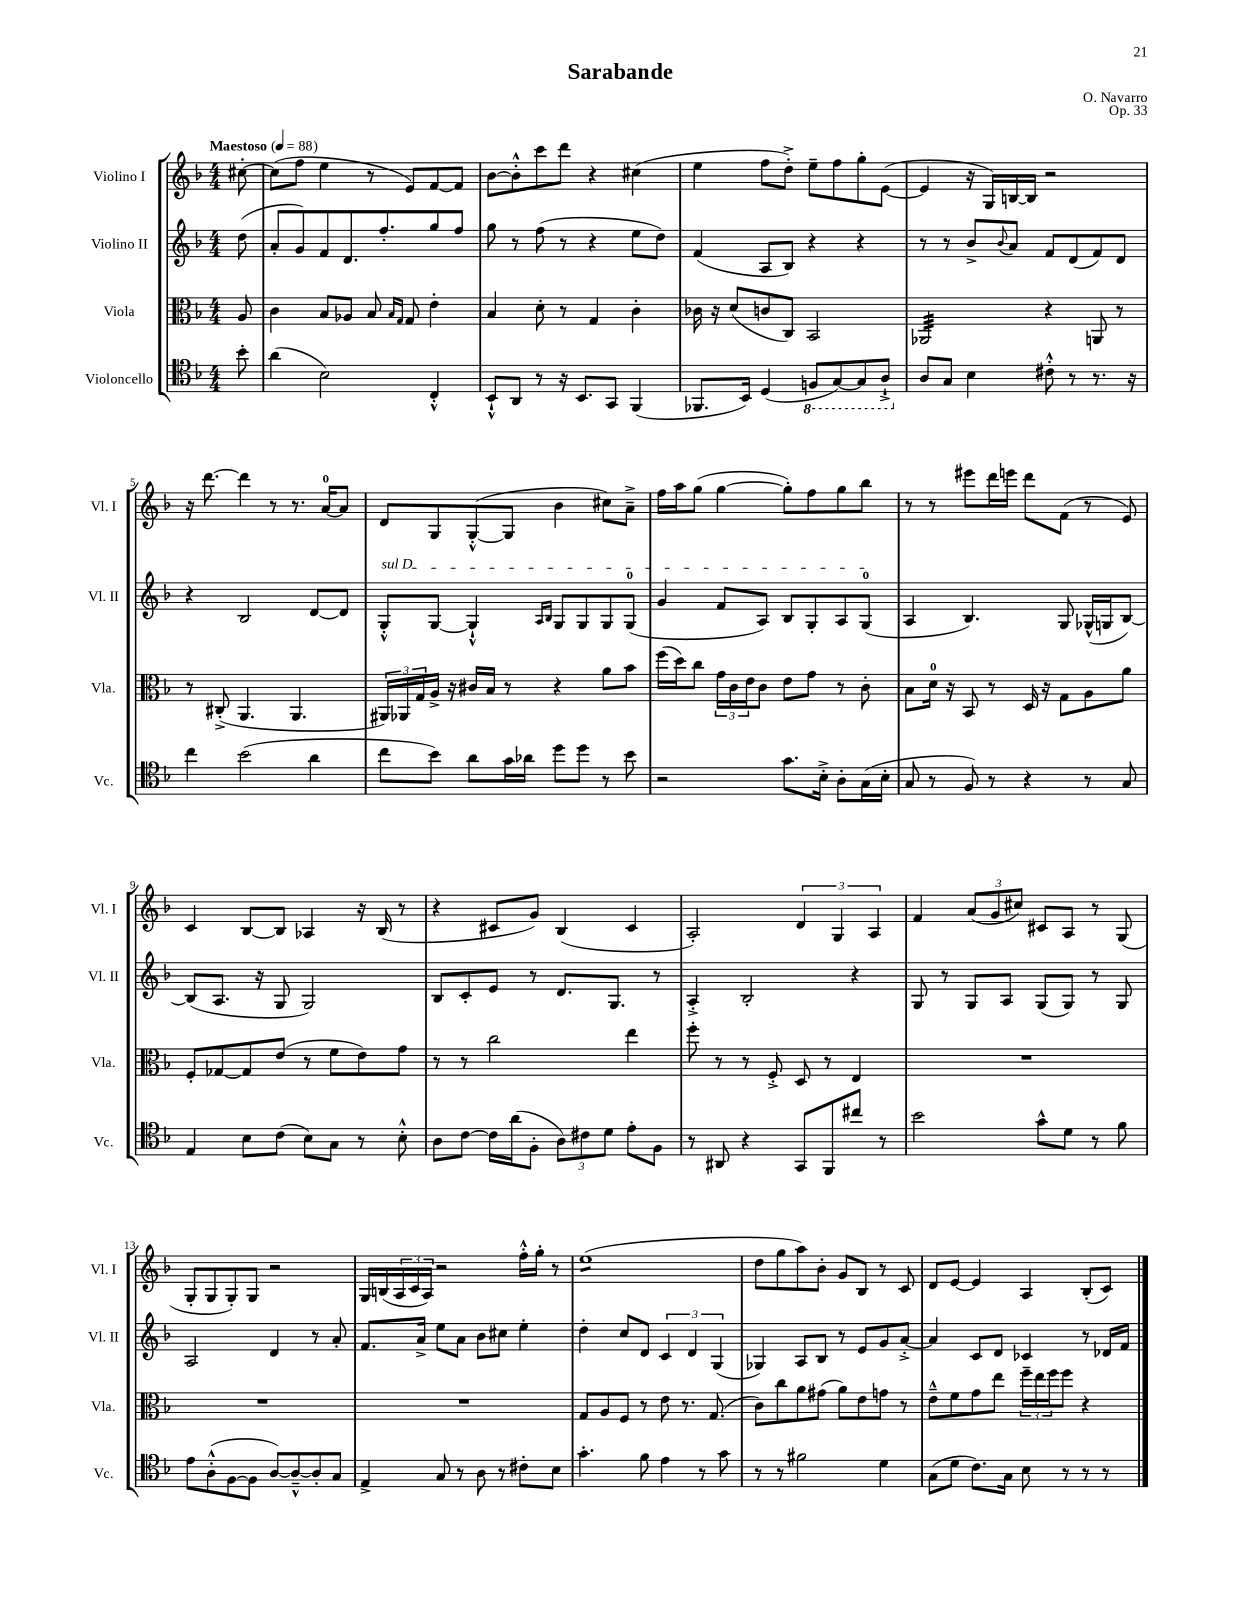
\header { title = "Sarabande" composer = "O. Navarro" opus = "Op. 33" }
<<
\new StaffGroup <<
\new Staff = "s0" \with { instrumentName = "Violino I" shortInstrumentName = "Vl. I" } {
    \clef treble \key f \major \numericTimeSignature \time 4/4 \partial 8 \tempo "Maestoso" 4 = 88
    cis''8~-. |
    cis''8( f''8 e''4 r8 e'8) f'8~ f'8 |
    bes'8~ bes'8-.-^ c'''8 d'''8 r4 cis''4( |
    e''4 f''8 d''8-.->) e''8-- f''8 g''8-. e'8~( |
    e'4 r16 g16) b16~ b16 r2 |
    r16 d'''8.~ d'''4 r8 r8. a'16-0~ a'8 |
    d'8 g8 g8~-.-^( g8 bes'4 cis''8) a'8---> |
    f''16 a''16 g''8( g''4~ g''8-.) f''8 g''8 bes''8 |
    r8 r8 eis'''8 d'''16 e'''16 d'''8 f'8( r8 e'8) |
    c'4 bes8~ bes8 aes4 r16 bes16( r8 |
    r4 cis'8 g'8) bes4( cis'4 |
    a2-.) \tuplet 3/2 { d'4 g4 a4 } |
    f'4 \tuplet 3/2 { a'8( g'8 cis''8) } cis'8 a8 r8 g8( |
    g8-. g8 g8-.) g8 r2 |
    g16 b16( \tuplet 3/2 { a16 c'16 a16) } r2 f''16-.-^ g''16-. r8 |
    e''1:8( |
    d''8 g''8 a''8) bes'8-. g'8 bes8 r8 c'8 |
    d'8 e'8~ e'4 a4 bes8-.( c'8) \bar "|." |
}
\new Staff = "s1" \with { instrumentName = "Violino II" shortInstrumentName = "Vl. II" } {
    \clef treble \key f \major \numericTimeSignature \time 4/4 \partial 8
    d''8( |
    a'8-. g'8) f'8 d'8. f''8.-. g''8 f''8 |
    g''8 r8 f''8( r8 r4 e''8 d''8) |
    f'4( a8 bes8) r4 r4 |
    r8 r8 bes'8-> \appoggiatura { bes'8 } a'8 f'8 d'8( f'8) d'8 |
    r4 bes2 d'8~ d'8 |
    \once \override TextSpanner.bound-details.left.text = \markup { \italic "sul D" } g8-.-^\startTextSpan g8~ g4-!-^ \grace { a16 bes16 } g8 g8 g8 g8-0( |
    g'4 f'8 a8) bes8 g8-. a8 g8-0\stopTextSpan( |
    a4 bes4.) g8 ges16-^( g16 bes8~) |
    bes8( a8. r16 g8 g2) |
    bes8 c'8-. e'8 r8 d'8. g8. r8 |
    a4-.-> bes2-. r4 |
    g8 r8 g8 a8 g8( g8) r8 g8 |
    a2 d'4 r8 a'8-. |
    f'8. a'16-> e''8 a'8 bes'8 cis''8 e''4-. |
    d''4-. c''8 d'8 \tuplet 3/2 { c'4 d'4 g4( } |
    ges4) a8 bes8 r8 e'8 g'8 a'8~-.-> |
    a'4 c'8 d'8 ces'4 r8 des'16 f'16 \bar "|." |
}
\new Staff = "s2" \with { instrumentName = "Viola" shortInstrumentName = "Vla." } {
    \clef alto \key f \major \numericTimeSignature \time 4/4 \partial 8
    a8 |
    c'4 bes8 aes8 bes8 \grace { bes16 g16 } g8 e'4-. |
    bes4 d'8-. r8 g4 c'4-. |
    ces'16 r16 d'8( c'8 c8) bes,2 |
    aes,2:32 r4 a,8 r8 |
    r8 cis8-.->( a,4. a,4. |
    \tuplet 3/2 { ais,16) aes,16 g16 } a16-> r16 cis'16 bes16 r8 r4 a'8 bes'8 |
    f''16( d''16) c''8 \tuplet 3/2 { g'16 c'16 e'16 } c'8 e'8 g'8 r8 c'8-. |
    bes8 d'16-0 r16 bes,8 r8 d16 r16 g8 a8 a'8 |
    f8-. ges8~ ges8 e'8( r8 f'8 e'8) g'8 |
    r8 r8 c''2 e''4 |
    f''8-. r8 r8 f8-.-> d8 r8 e4 |
    R1 |
    R1 |
    R1 |
    g8 a8 f8 r8 e'8 r8. g8.( |
    c'8) c''8 a'8 gis'8( a'8) e'8 g'8 r8 |
    e'8---^ f'8 g'8 e''8 \tuplet 3/2 { f''16-- e''16 f''16 } f''8 r4 \bar "|." |
}
\new Staff = "s3" \with { instrumentName = "Violoncello" shortInstrumentName = "Vc." } {
    \clef tenor \key f \major \numericTimeSignature \time 4/4 \partial 8
    bes'8-. |
    a'4( bes2) c4-.-^ |
    bes,8-!-^ a,8 r8 r16 bes,8. g,8 f,4( |
    fes,8. bes,16) d4( \ottava #-1 f,8 g,8~) g,8 a,8-!-> \ottava #0 |
    a8 g8 bes4 cis'8-.-^ r8 r8. r16 |
    c''4 bes'2( a'4 |
    c''8 bes'8) a'8 g'16 aes'16 d''8 d''8 r8 bes'8 |
    r2 g'8. bes16-.-> a8-. g16( bes16-. |
    g8 r8 f8) r8 r4 r8 g8 |
    e4 bes8 c'8( bes8) g8 r8 bes8-.-^ |
    a8 c'8~ c'16 a'16( f8-. \tuplet 3/2 { a8) cis'8 d'8 } e'8-. f8 |
    r8 ais,8 r4 g,8 f,8 cis''8 r8 |
    bes'2 g'8-^ d'8 r8 f'8 |
    e'8 a8-.-^( f8~ f8 a8~) a8~---^ a8-. g8 |
    e4-> g8 r8 a8 r8 cis'8-. bes8 |
    g'4.-. f'8 e'4 r8 g'8 |
    r8 r8 fis'2 d'4 |
    g8( d'8 c'8.) g16 bes8 r8 r8 r8 \bar "|." |
}
>>
>>
